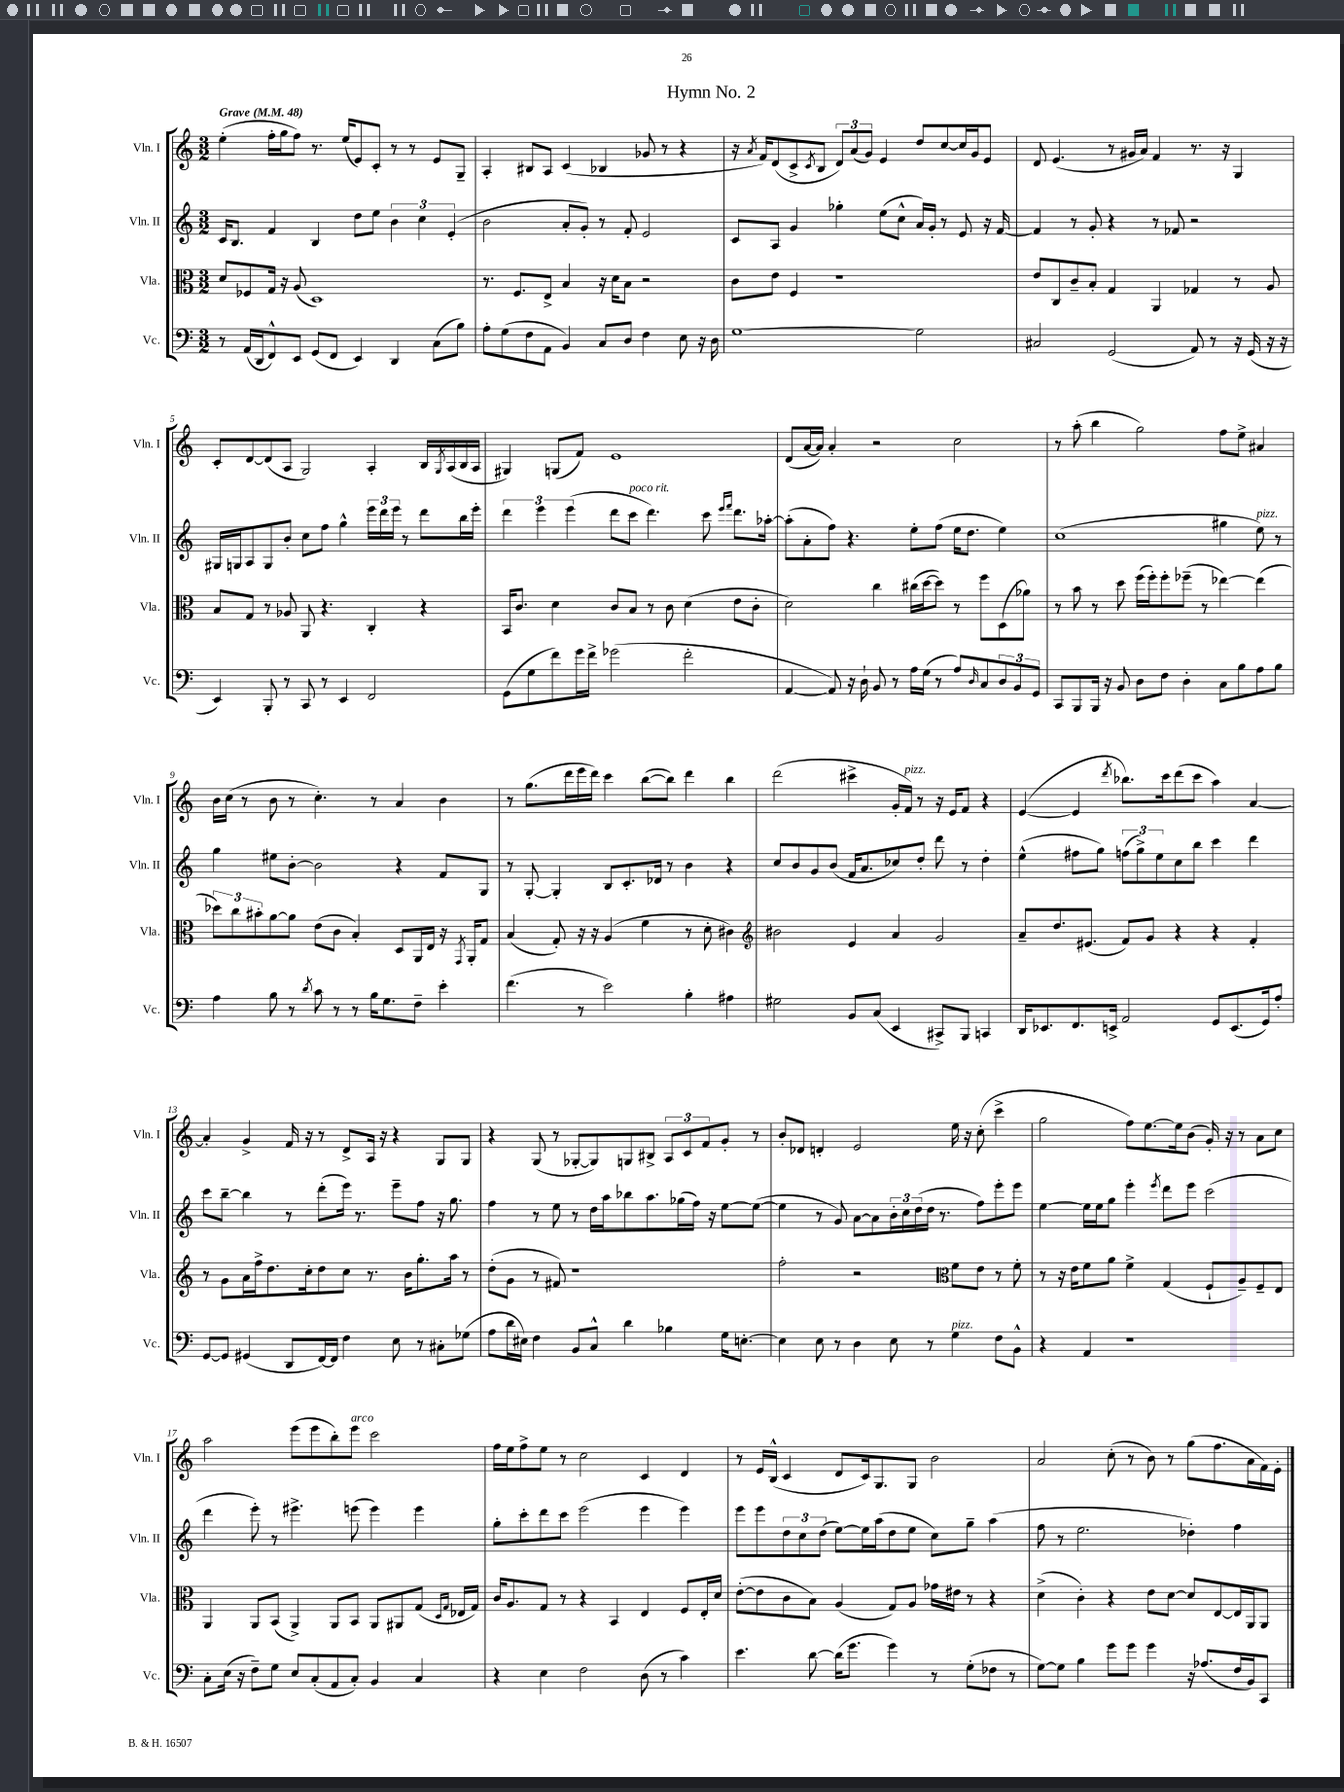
\header { title = "Hymn No. 2" }
<<
\new StaffGroup <<
\new Staff = "s0" \with { instrumentName = "Vln. I" shortInstrumentName = "Vln. I" } {
    \clef treble \key c \major \numericTimeSignature \time 3/2 \tempo "Grave" 4 = 48
    e''4-.( f''16-. g''16 f''8) r8. e''16( e'8) c'8-. r8 r8 e'8 g8-- |
    a4-. bis8 a8 c'4( bes4 ges'8 r8 r4 |
    r16 \acciaccatura { a'8 } f'16) d'8( c'8-> \acciaccatura { c'8 } b8 \tuplet 3/2 { d'8) a'8( g'8) } e'4 d''8 c''8~ c''16 g'16 e'8 |
    d'8 e'4.( r8 gis'16 a'16) f'4 r8. r16 g4 |
    c'8-. d'8~ d'8( a8 g2) a4-. b16 \acciaccatura { g8 } a16( b16 a16 |
    gis4) g8( f'8) e'1 |
    d'8( a'16~ a'16) a'4-. r2 c''2 |
    r8 a''8-.( b''4 g''2) f''8 e''8-> ais'4 |
    b'16 c''16( r8 b'8 r8 c''4.-.) r8 a'4 b'4 |
    r8 g''8.( d'''16 e'''16 d'''16) c'''4 b''8~( b''8) d'''4 b''4 |
    d'''2( cis'''4-> g'16-. f'16^\markup { \italic "pizz." }) r8 r16 e'16 f'8 r4 |
    e'4~( e'4 \acciaccatura { d'''8 } bes''8.) c'''16 d'''8( c'''8 a''4) a'4~ |
    a'4-. g'4-> f'16 r16 r8 d'8-> a16 r16 r4 g8 g8 |
    r4 g8( r8 ges8~-. ges8) g8 bis8-> \tuplet 3/2 { a8 c'8 f'8 } g'8-. r8 |
    b'8-. des'8 d'4-. e'2 e''16 r16 c''8-.( c'''4-> |
    g''2 f''8) e''8.~ e''16 b'8( g'16-.) r16 r8 a'8 c''8 |
    a''2 e'''8( e'''8 b''8-.) e'''8^\markup { \italic "arco" } c'''2 |
    f''16 e''16 f''8-> e''8 r8 c''2 c'4 d'4 |
    r8 e'16 b16-^( c'4 d'8 c'16) g8. g8 b'2 |
    a'2 c''8-.( r8 b'8) r8 g''8( f''8. a'16 f'16) e'16-. \bar "|." |
}
\new Staff = "s1" \with { instrumentName = "Vln. II" shortInstrumentName = "Vln. II" } {
    \clef treble \key c \major \numericTimeSignature \time 3/2
    c'16 b8. f'4 b4 d''8 e''8 \tuplet 3/2 { b'4 c''4 e'4-.( } |
    b'2 a'8-. g'8-.) r8 f'8-. e'2 |
    c'8 a8 g'4 ges''4-. e''8( c''8-^ a'16) g'16-. r8 e'8 r16 f'16~ |
    f'4 r8 g'8-. r4 r8 fes'8 r2 |
    gis16 g16 a8 g8 b'8-. c''8 f''8 g''4-^ \tuplet 3/2 { e'''16 d'''16 e'''16 } r8 d'''8 b''16 e'''16-. |
    \tuplet 3/2 { d'''4 e'''4 e'''4( } d'''8 c'''8^\markup { \italic "poco rit." } d'''4.) c'''8 \grace { e'''16 f'''16 } d'''8. aes''16~-. |
    aes''8-.( a'8-. f''8) r4. e''8-. f''8( e''16 d''8. e''4) |
    c''1( gis''4 e''8^\markup { \italic "pizz." }) r8 |
    g''4 eis''8 b'8~-. b'2 r4 f'8 g8 |
    r8 g8~-. g4-. b8 c'8.-. des'16 r8 b'4 r4 |
    c''8 b'8 g'8 b'8( f'16 a'8. ces''8) d''8-. d'''8 r8 d''4-. |
    e''4-^( fis''8 g''8) \tuplet 3/2 { f''8( g''8->) e''8 } c''8 b''8 c'''4 d'''4 |
    c'''8 b''8~-- b''4 r8 d'''8-.( e'''16) r8. e'''8-- f''8 r16 g''8. |
    f''4 r8 e''8 r8 d''16 a''16 bes''8 a''8. ges''16( f''16) r16 e''8~ e''8~( |
    e''4 r8 g'8) a'8~ a'8 \tuplet 3/2 { b'16-. c''16 d''16( } d''16 r8. f''8) e'''8-. e'''8 |
    e''4~ e''16 e''16 g''8 e'''4-. \acciaccatura { e'''8 } d'''8 e'''8 c'''2( |
    d'''4 e'''8-.) r8 eis'''4.-> e'''8( e'''4) e'''4 |
    g''8-. c'''8-. d'''8 c'''8 e'''2( e'''4 e'''4) |
    e'''8 e'''8 \tuplet 3/2 { d''8 c''8 d''8( } e''8~) e''16 a''16( d''8 e''8 c''8) g''8-- a''4( |
    f''8 r8 e''2. des''4-.) f''4 \bar "|." |
}
\new Staff = "s2" \with { instrumentName = "Vla." shortInstrumentName = "Vla." } {
    \clef alto \key c \major \numericTimeSignature \time 3/2
    d'8 fes8 g16 r16 a8( d1) |
    r8. f8. e8-> b4 r16 d'16 b8 r2 |
    c'8 e'8 f4 r1 |
    e'8 c8 c'8-- b8-. g4 a,4 ges4 r8 a8 |
    b8 g8 r8 aes8 a,8 r4. c4-. r4 |
    b,16 c'8. d'4 c'8 b8 r8 c'8 d'4( e'8 c'8-. |
    d'2) c''4 cis''16( d''16~ d''8) r8 f''8 d8( aes'8) |
    r8 b'8 r8 d''8 f''16( f''16-.) f''8-. fes''8--( r8 ees''4~) ees''4( |
    \tuplet 3/2 { des''8) c''8 bis'8-. } a'8~ a'8 e'8( c'8 b4-.) d8 a,16 e16 r16 \acciaccatura { g,8 } a,16-. g8 |
    b4( g8-.) r16 r16 a4( f'4 r8 d'8-. cis'4) |
    \clef treble bis'2 e'4 a'4 g'2 |
    a'8-- d''8. eis'8.( f'8) g'8 r4 r4 f'4-. |
    r8 g'8 a'16 f''16-> d''8. c''16-. d''8 c''8 r8. b'16 g''8.-. a''16 r8 |
    d''8-.( g'8 r8 fis'8) r1 |
    f''2-. r2 \clef alto f'8 e'8 r8 f'8-. |
    r8 r16 e'16 f'8 a'8 f'4-> g4( f8-! a8--) f8-- e8 |
    a,4 a,8 b,8( a,4->) a,8 b,8 a,8 ais,8 g8( \grace { d16 g16 } ees16 g16) |
    c'16 a8. g8 r8 r4 b,4 e4 f8 e16-. d'16 |
    e'8~-.( e'8 c'8 b8) a4( g8) a8 ges'16 eis'16 r8 r4 |
    d'4->( c'4-.) r4 e'8 d'8~ d'8 e8~ e16 a,16 a,8 \bar "|." |
}
\new Staff = "s3" \with { instrumentName = "Vc." shortInstrumentName = "Vc." } {
    \clef bass \key c \major \numericTimeSignature \time 3/2
    r8 a,16( d,16 f,8-^) e,8 g,8( f,8 e,4) d,4 c8( b8) |
    a8-. g8( f8 a,8 b,4) c8 d8 f4 e8 r16 d16 |
    g1~ g2 |
    cis2 g,2( a,8) r8 r16 g,16( r16 r16 |
    e,4) b,,8-. r8 c,8 r8 e,4 f,2 |
    g,8( g8 f'8) g'16 f'16-> ges'2( f'2-. |
    a,4~ a,8) r16 d16-! b,8 r8 a16 g16( r8 a8) \grace { d16 } c8 \tuplet 3/2 { d8 b,8 g,8 } |
    c,8 b,,8 b,,16 r16 b,8 d8 f8 d4-. c8 b8 a8 b8 |
    a4 b8 r8 \acciaccatura { d'8 } c'8 r8 r8 b16 g8. f8-- e'4-. |
    f'4.( r8 e'2) b4-. ais4 |
    gis2 b,8 c8( e,4 cis,8->) b,,8 c,4 |
    d,16 ees,8. f,8. e,16-> a,2 g,8 e,8.( g,16) a8-. |
    g,8~ g,8 gis,4( d,8 f,16~) f,16 f4 e8 r8 cis8-. ges8( |
    a8 d'16 eis16) f4 b,8 c8-^ d'4 bes4 g16 e8.~-. |
    e4 e8 r8 d4 e8 r8 g4^\markup { \italic "pizz." } f8 b,8-^ |
    r4 a,4 r1 |
    c8-. e16( r16 f8--) g8 e8 c8-.( a,8 c8-.) b,4 c4 |
    r4 e4 f2 d8( r8 c'4) |
    e'4. d'8~ d'16( g'8. g'4) r8 g8-.( fes8 r8 |
    g8~) g8 b4 g'8 g'8 g'4 r16 aes8.( f16 b,16) c,8 \bar "|." |
}
>>
>>
